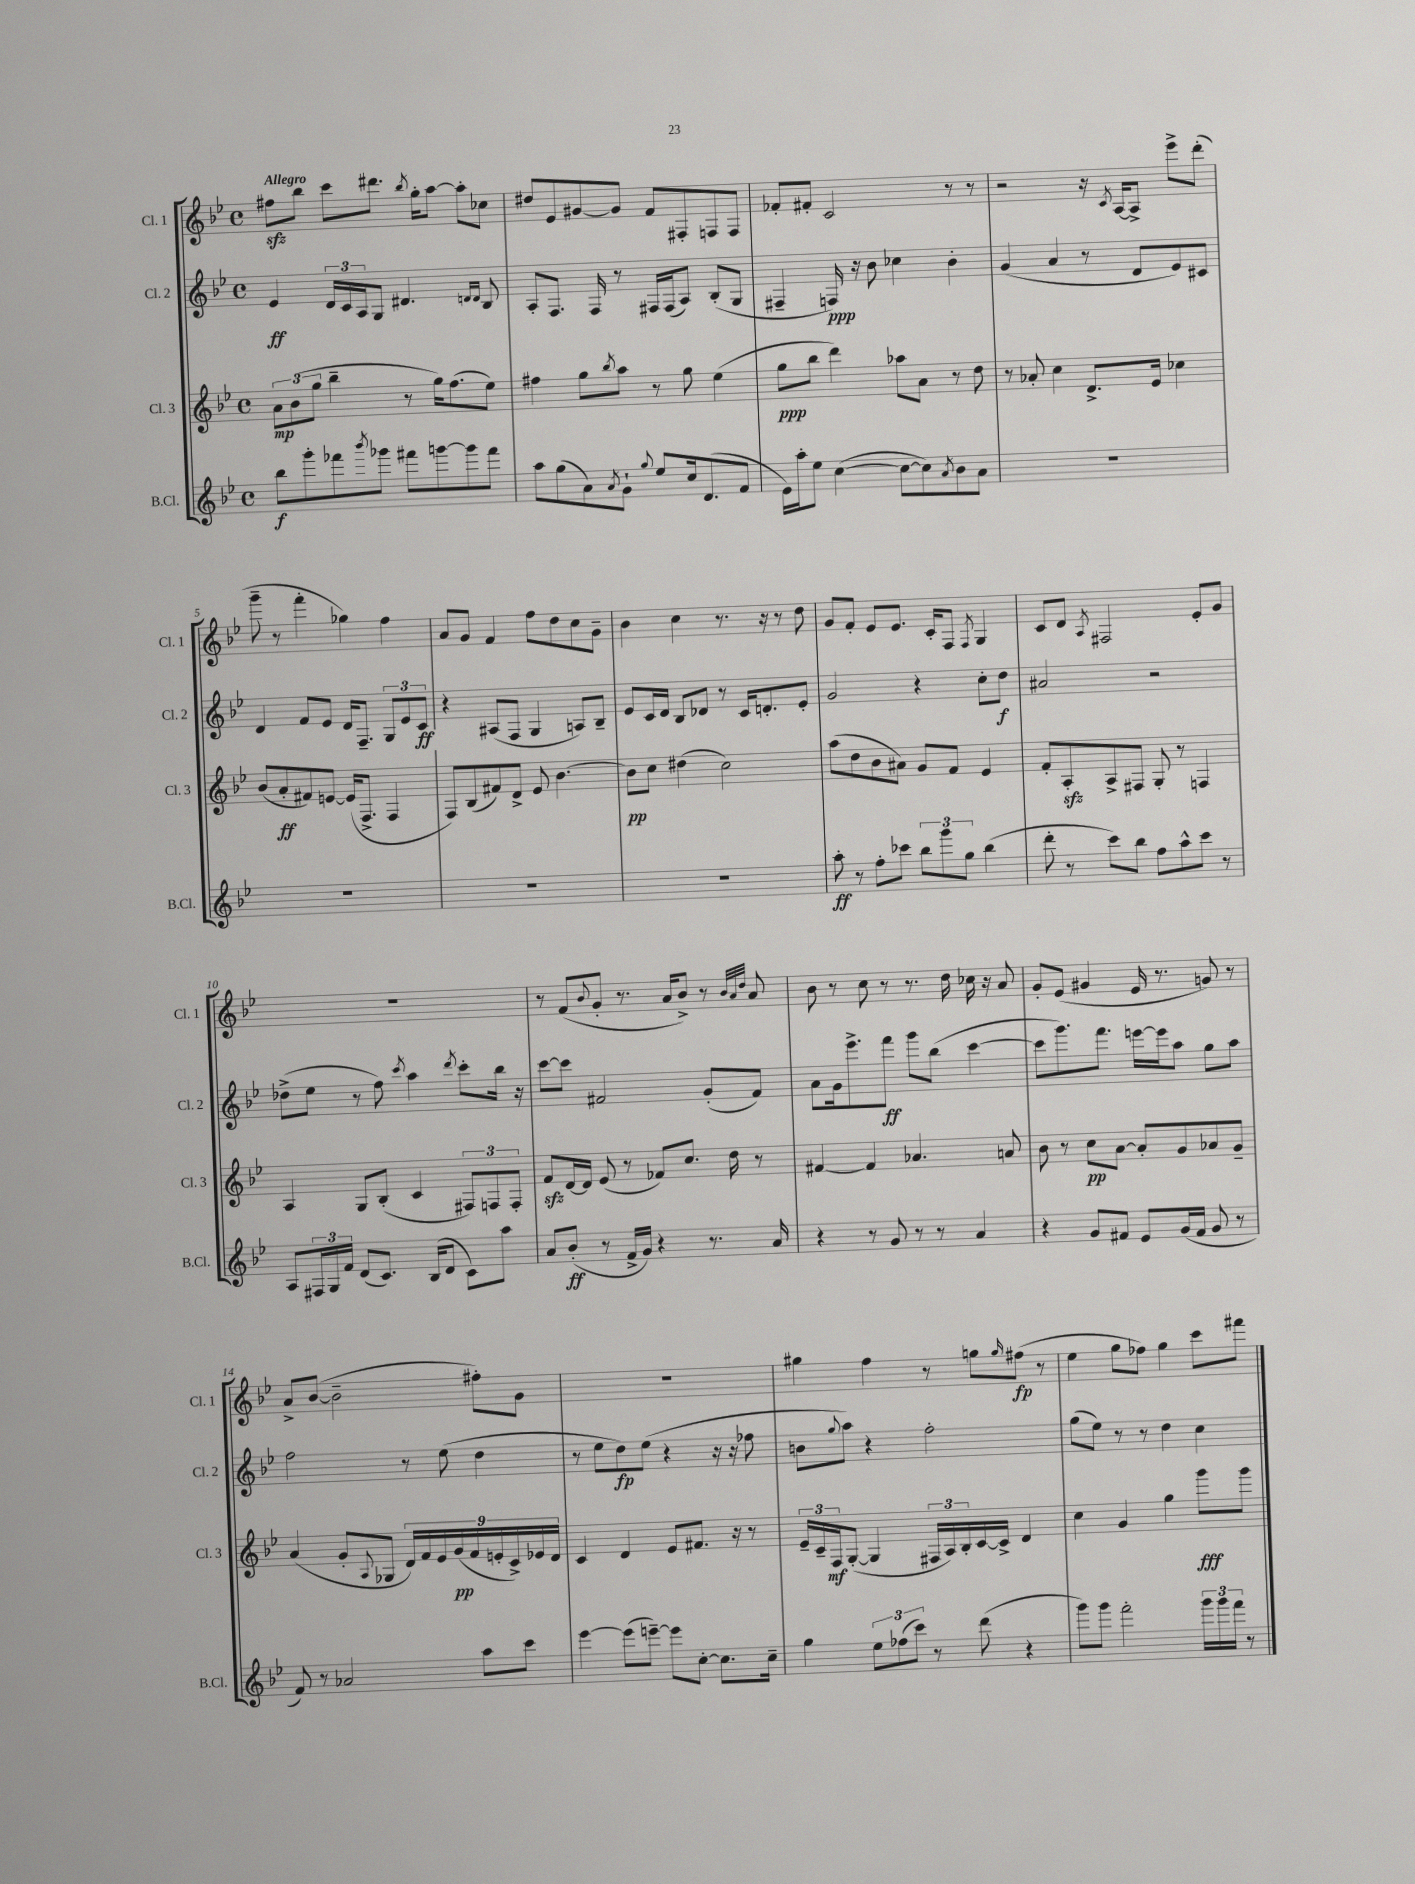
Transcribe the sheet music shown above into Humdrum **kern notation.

**kern	**dynam	**kern	**dynam	**kern	**dynam	**kern	**dynam
*part4	*part4	*part3	*part3	*part2	*part2	*part1	*part1
*staff4	*staff4	*staff3	*staff3	*staff2	*staff2	*staff1	*staff1
*I"B.Cl.	*	*I"Cl. 3	*	*I"Cl. 2	*	*I"Cl. 1	*
*I'B.Cl.	*	*I'Cl. 3	*	*I'Cl. 2	*	*I'Cl. 1	*
*clefG2	*	*clefG2	*	*clefG2	*	*clefG2	*
*k[b-e-]	*	*k[b-e-]	*	*k[b-e-]	*	*k[b-e-]	*
*M4/4	*	*M4/4	*	*M4/4	*	*M4/4	*
*met(c)	*	*met(c)	*	*met(c)	*	*met(c)	*
=1	=1	=1	=1	=1	=1	=1	=1
!	!	!	!	!	!	!LO:TX:a:B:t=Allegro	!
8bb-\L	f	12a\L	mp	4e-/	ff	8ff#Xzz\L	.
.	.	(12b-\	.	.	.	.	.
8ggg'\	.	.	.	.	.	8bb-\J	.
.	.	12gg\J	.	.	.	.	.
8fff-X\	.	4bb-~\	.	24d/LL	.	8ccc\L	.
.	.	.	.	24c/	.	.	.
.	.	.	.	24A/J	.	.	.
8qbbb-/	.	.	.	.	.	.	.
8ggg-X\J	.	.	.	8G/J	.	8.ddd#X\J	.
8fff#X\L	.	8r	.	4.d#X/	.	.	.
.	.	.	.	.	.	8qbb-/	.
.	.	.	.	.	.	16gg'\KL	.
[8gggn\	.	16gg\KL)	.	.	.	[8aa\J	.
.	.	(8.ff\	.	.	.	.	.
8ggg\]	.	.	.	.	.	8aa'\L]	.
.	.	.	.	16qqdn/LL	.	.	.
.	.	.	.	16qqd/JJ	.	.	.
8fff#\J	.	8ee-\J)	.	8B-/	.	8cc-X\J	.
=2	=2	=2	=2	=2	=2	=2	=2
8aa\L	.	4ff#X\	.	8A'/L	.	8dd#X/L	.
(8gg\	.	.	.	8.F/J	.	8e-/	.
8a\)	.	8gg\L	.	.	.	[8g#X/	.
.	.	.	.	16F/	.	.	.
8qa/	.	8qbb-/	.	.	.	.	.
8g`\J	.	8aa\J	.	8r	.	8g#/J]	.
8qqgg/	.	.	.	.	.	.	.
8ee-/L	.	8r	.	16F#X/LL	.	8f/L	.
.	.	.	.	(16F#/J	.	.	.
16cc/k	.	8gg\	.	8A/J)	.	8F#X'/	.
(8.d/	.	.	.	.	.	.	.
.	.	(4ee-\	.	(8B-'/L	.	8Fn/	.
8f/J	.	.	.	8G/J	.	8F/J	.
=3	=3	=3	=3	=3	=3	=3	=3
16e-\LL)	.	8gg\L	ppp	4F#X~/	.	8f-X'/L	.
16aa'\J	.	.	.	.	.	.	.
8ee-\J	.	8bb-\J	.	.	.	8f#X'/J	.
([4cc\	.	4ddd\)	.	16Fn/)	ppp	2c/	.
.	.	.	.	16r	.	.	.
.	.	.	.	8b-\	.	.	.
8cc\L_	.	8aa-X\L	.	4cc-X\	.	.	.
8cc\])	.	8a\J	.	.	.	.	.
8qa/	.	.	.	.	.	.	.
8b-\	.	8r	.	4b-'\	.	8r	.
8a\J	.	8dd\	.	.	.	8r	.
=4	=4	=4	=4	=4	=4	=4	=4
1r	.	8r	.	(4g/	.	2r	.
.	.	8a-X'/	.	.	.	.	.
.	.	4cc\	.	4a/	.	.	.
.	.	8.d^/L	.	8r	.	16r	.
.	.	.	.	.	.	8qc/	.
.	.	.	.	.	.	[16A/KL	.
.	.	.	.	8d/L	.	8A^/J]	.
.	.	16e-/Jk	.	.	.	.	.
.	.	4cc-X\	.	8e-/)	.	8eee-^\L	.
.	.	.	.	8c#X/J	.	(8ddd'\J	.
!!LO:LB:g=z
=5	=5	=5	=5	=5	=5	=5	=5
1r	.	(8b-/L	.	4d/	.	8ggg~\	.
.	.	8a'/	ff	.	.	8r	.
.	.	8f#X/)	.	8f/L	.	4fff'\	.
.	.	[8en/J	.	8e-/J	.	.	.
.	.	(16e/KL]	.	16d/KL	.	4gg-X\)	.
.	.	8.F^/J	.	8.F~/J	.	.	.
.	.	4F/	.	12G/L	.	4ff\	.
.	.	.	.	12e-/	.	.	.
.	.	.	.	12c/J	ff	.	.
=6	=6	=6	=6	=6	=6	=6	=6
1r	.	8F/L)	.	4r	.	8a/L	.
.	.	(8B-/	.	.	.	8g/J	.
.	.	8f#X/)	.	(8A#X/L	.	4f/	.
.	.	8d^/J	.	8F/J	.	.	.
.	.	8e-/	.	4G/	.	8ff\L	.
.	.	[4.b-\	.	.	.	8dd\	.
.	.	.	.	8An/L)	.	8cc\	.
.	.	.	.	8B-~/J	.	8g~\J	.
=7	=7	=7	=7	=7	=7	=7	=7
1r	.	8b-\L]	pp	8e-/L	.	4b-\	.
.	.	8cc\J	.	16c/L	.	.	.
.	.	.	.	16d/JJ	.	.	.
.	.	(4dd#X\	.	8B-/L	.	4cc\	.
.	.	.	.	8d-X/J	.	.	.
.	.	2cc\)	.	8r	.	8.r	.
.	.	.	.	16c/KL	.	.	.
.	.	.	.	8.dn'/	.	16r	.
.	.	.	.	.	.	8r	.
.	.	.	.	8e-'/J	.	8dd\	.
=8	=8	=8	=8	=8	=8	=8	=8
8aa'\	ff	(8aa\L	.	2g/	.	8g/L	.
8r	.	8dd\	.	.	.	8f'/J	.
8ff'\L	.	8b-\	.	.	.	8e-/L	.
8ccc-X\J	.	8a#X\J)	.	.	.	8.e-/J	.
12bb-\L	.	8g/L	.	4r	.	.	.
.	.	.	.	.	.	16c'/KL	.
12ggg\	.	.	.	.	.	.	.
.	.	8f/J	.	.	.	8F/J	.
12gg\J	.	.	.	.	.	.	.
.	.	.	.	.	.	8qF/	.
(4bb-\	.	4e-/	.	8cc'\L	.	4G/	.
.	.	.	.	8dd\J	f	.	.
=9	=9	=9	=9	=9	=9	=9	=9
8ddd'\	.	8f'/L	.	2a#X/	.	8c/L	.
8r	.	8Azz'/	.	.	.	8d/J	.
.	.	.	.	.	.	8qA/	.
8ccc\L)	.	8A^/	.	.	.	2F#X/	.
8bb-\J	.	8F#X/J	.	.	.	.	.
8ff\L	.	8G'/	.	2r	.	.	.
8aa^^\	.	8r	.	.	.	.	.
8ccc\J	.	4Fn/	.	.	.	8e-'/L	.
8r	.	.	.	.	.	8g/J	.
!!LO:LB:g=z
=10	=10	=10	=10	=10	=10	=10	=10
8A/L	.	4A/	.	(8dd-X^\L	.	1r	.
24F#X/L	.	.	.	8ee-\J	.	.	.
24G/	.	.	.	.	.	.	.
24f/JJ	.	.	.	.	.	.	.
(8d/L	.	8G/L	.	8r	.	.	.
8.c/J)	.	(8B-'/J	.	8ff\)	.	.	.
.	.	.	.	8qccc/	.	.	.
.	.	4c/	.	4aa\	.	.	.
(16B-/KL	.	.	.	.	.	.	.
8d/J	.	.	.	.	.	.	.
.	.	.	.	8qddd/	.	.	.
8c\L)	.	12F#X/L)	.	8ccc'\L	.	.	.
.	.	12Fn/	.	.	.	.	.
8aa\J	.	.	.	16bb-\Jk	.	.	.
.	.	12F'/J	.	.	.	.	.
.	.	.	.	16r	.	.	.
=11	=11	=11	=11	=11	=11	=11	=11
8a/L	.	8fzz/L	.	[8ccc\L	.	8r	.
(8b-'/J	ff	[16d/L	.	8ccc\J]	.	(8f/L	.
.	.	16d/JJ]	.	.	.	.	.
.	.	.	.	.	.	8qqb-/	.
8r	.	(8e-/	.	2f#X/	.	8g'/J	.
16f^/LL	.	8r	.	.	.	8.r	.
16g/JJ)	.	.	.	.	.	.	.
4r	.	8f-X/L)	.	.	.	.	.
.	.	.	.	.	.	16a/KL	.
.	.	8.cc/J	.	.	.	8b-^/J)	.
8.r	.	.	.	(8g'/L	.	8r	.
.	.	16dd\	.	.	.	.	.
.	.	.	.	.	.	32qqb-/LLL	.
.	.	.	.	.	.	32qqa/	.
.	.	.	.	.	.	32qqdd/JJJ	.
.	.	8r	.	8f#/J)	.	8a/	.
16a/	.	.	.	.	.	.	.
=12	=12	=12	=12	=12	=12	=12	=12
4r	.	[4f#X/	.	8a\L	.	8b-\	.
.	.	.	.	16g\k	.	8r	.
.	.	.	.	8.eee-^\	.	.	.
8r	.	4f#/]	.	.	.	8cc\	.
8g/	.	.	.	8fff\J	ff	8r	.
8r	.	4.a-X/	.	8ggg\L	.	8.r	.
8r	.	.	.	(8bb-\J	.	.	.
.	.	.	.	.	.	16dd\	.
4a/	.	.	.	[4ccc\	.	16cc-X\	.
.	.	.	.	.	.	16r	.
.	.	8an/	.	.	.	8a/	.
=13	=13	=13	=13	=13	=13	=13	=13
4r	.	8b-\	.	8ccc\L]	.	8g'/L	.
.	.	8r	.	8.ggg\)	.	(8e-/J	.
8g/L	.	8cc\L	pp	.	.	4g#X/	.
.	.	.	.	8.fff\J	.	.	.
8f#X/J	.	[8a\J	.	.	.	.	.
8e-/L	.	8a'/L]	.	[16eeen\LL	.	16e-/	.
.	.	.	.	16eee\J]	.	8.r	.
(16g/L	.	8g/	.	8aa\J	.	.	.
16f#/JJ	.	.	.	.	.	.	.
8g/	.	8a-X/	.	8gg\L	.	8gn/)	.
8r	.	8g~/J	.	8aa\J	.	8r	.
!!LO:LB:g=z
=14	=14	=14	=14	=14	=14	=14	=14
8f/)	.	(4a/	.	2ff\	.	8a^/L	.
8r	.	.	.	.	.	([8b-/J	.
2a-X/	.	8g'/L	.	.	.	2b-~\]	.
.	.	8qqA/	.	.	.	.	.
.	.	8G-X/J	.	.	.	.	.
.	.	18d/LL)	.	8r	.	.	.
.	.	18f/	.	.	.	.	.
.	.	18e-/	.	.	.	.	.
.	.	.	.	(8ee-\	.	.	.
.	.	(18g/	pp	.	.	.	.
.	.	18f/	.	.	.	.	.
8aa\L	.	.	.	4dd\	.	8ff#X'\L)	.
.	.	18en'/	.	.	.	.	.
.	.	18c^/)	.	.	.	.	.
8ccc\J	.	.	.	.	.	8g\J	.
.	.	18e-X/	.	.	.	.	.
.	.	18d/JJ	.	.	.	.	.
=15	=15	=15	=15	=15	=15	=15	=15
[4eee-\	.	4c/	.	8r	.	1r	.
.	.	.	.	8ee-\L	.	.	.
(8eee-\L]	.	4d/	.	8dd\)	fp	.	.
[8eeen~\J)	.	.	.	(8ee-\J	.	.	.
8eee\L]	.	8e-/L	.	4r	.	.	.
[8cc'\J	.	8.f#X/J	.	.	.	.	.
8.cc\L]	.	.	.	16r	.	.	.
.	.	16r	.	16r	.	.	.
.	.	8r	.	8ff-X\	.	.	.
16cc~\Jk	.	.	.	.	.	.	.
=16	=16	=16	=16	=16	=16	=16	=16
4gg\	.	24e-~/LL	.	8bn\L	.	4gg#X\	.
.	.	24c~/	.	.	.	.	.
.	.	24F/J	mf	.	.	.	.
.	.	.	.	8qqgg/	.	.	.
.	.	([8G'/J	.	8aa\J)	.	.	.
12ee-\L	.	4G/]	.	4r	.	4ff\	.
(12ff-X\	.	.	.	.	.	.	.
12ccc\J)	.	.	.	.	.	.	.
8r	.	24F#X/LL	.	2ff'\	.	8r	.
.	.	24A/)	.	.	.	.	.
.	.	24B-'/	.	.	.	.	.
(8ddd\	.	[16c/	.	.	.	8ggn\L	.
.	.	16c^/JJ]	.	.	.	.	.
.	.	.	.	.	.	16qqgg/	.
4r	.	4d/	.	.	.	(8ff#X\J	fp
.	.	.	.	.	.	8r	.
=17	=17	=17	=17	=17	=17	=17	=17
8ggg\L)	.	4cc\	.	(8gg\L	.	4ee-\	.
8ggg\J	.	.	.	8ee-\J)	.	.	.
2fff'\	.	4g/	.	8r	.	8gg\L	.
.	.	.	.	8r	.	8ff-X\J)	.
.	.	4gg\	.	4dd\	.	4gg\	.
24ggg\LL	.	8ggg\L	fff	4cc\	.	8ccc\L	.
24ggg\	.	.	.	.	.	.	.
24fff\JJ	.	.	.	.	.	.	.
8r	.	8ggg\J	.	.	.	8fff#X\J	.
==	==	==	==	==	==	==	==
*-	*-	*-	*-	*-	*-	*-	*-
